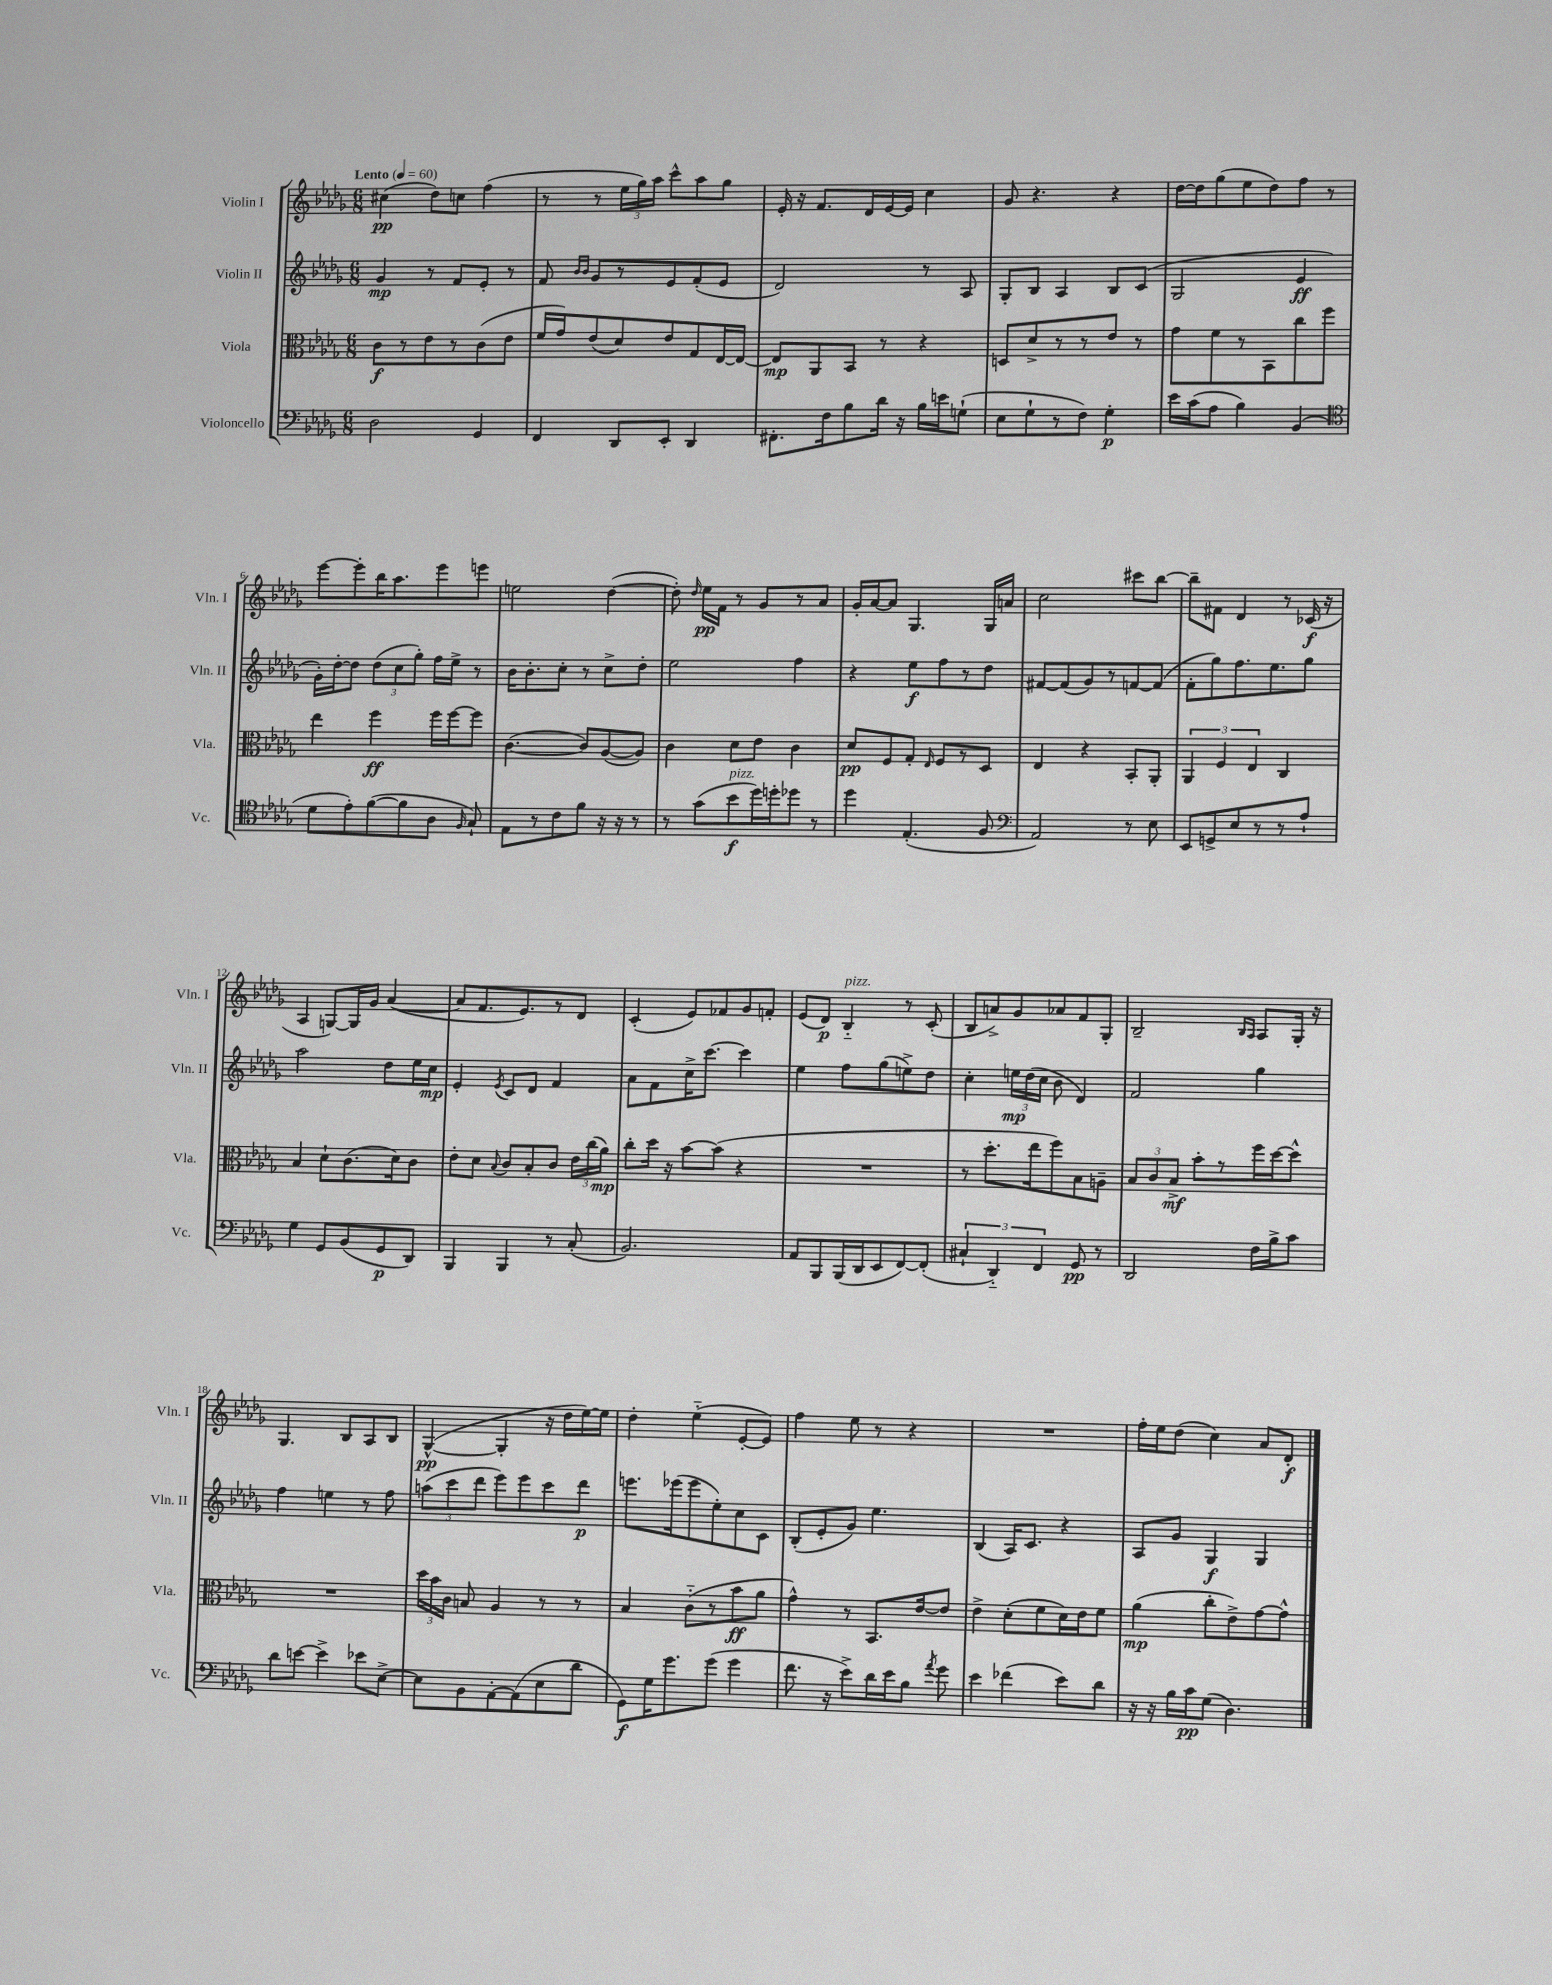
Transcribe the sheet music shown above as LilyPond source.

<<
\new StaffGroup <<
\new Staff = "s0" \with { instrumentName = "Violin I" shortInstrumentName = "Vln. I" } {
    \clef treble \key des \major \numericTimeSignature \time 6/8 \tempo "Lento" 4 = 60
    \autoBeamOff cis''4\pp( des''8[) c''8] f''4( |
    r8 r8 \tuplet 3/2 { ees''16[ ges''16) aes''16] } c'''8[-^ aes''8 ges''8] |
    ees'16-. r16 f'8.[ des'16 ees'16~ ees'16] c''4 |
    ges'8 r4. r4 |
    des''16[~ des''16 ges''8( ees''8 des''8) f''8] r8 |
    ees'''8[~ ees'''8-. bes''16 aes''8. ees'''8 e'''8] |
    e''2 des''4~( |
    des''8-.) \grace { des''16 } ees''16[\pp f'16] r8 ges'8[ r8 aes'8] |
    ges'16[-. aes'16~ aes'8] ges4. ges16[ a'16] |
    c''2 cis'''8[ bes''8]~ |
    bes''8[-- fis'8] des'4 r8 ces'16\f( r16 |
    aes4 g8[~) g16 ges'16] aes'4~( |
    aes'8[ f'8. ees'8.) r8 des'8] |
    c'4-.( ees'8[) fes'8 ges'8 f'8]-. |
    ees'8[( des'8]\p) bes4-_^\markup { \italic "pizz." } r8 c'8-.( |
    bes8[ a'8->) ges'8 aes'8 f'8 ges8]-. |
    bes2-- \grace { bes16[ aes16] } aes8[ ges16]-. r16 |
    ges4. bes8[ aes8 bes8] |
    ges4~-^\pp( ges4-. r16 des''16[ ees''16~) ees''16] |
    des''4-. ees''4-_( ees'8[~-. ees'8]) |
    f''4 ees''8 r8 r4 |
    R2. |
    f''16[-. ees''16 des''8]( c''4) aes'8[ des'8]-.\f \bar "|." |
}
\new Staff = "s1" \with { instrumentName = "Violin II" shortInstrumentName = "Vln. II" } {
    \clef treble \key des \major \numericTimeSignature \time 6/8
    \autoBeamOff ges'4\mp r8 f'8[ ees'8]-. r8 |
    f'8 \grace { bes'16[ bes'16] } ges'8[ r8 ees'8 f'8-.( ees'8] |
    des'2) r8 aes8 |
    ges8[-. bes8] aes4 bes8[ c'8]( |
    ges2 ees'4\ff |
    ges'16[-.) des''16~-. des''8] \tuplet 3/2 { des''8[( c''8 ges''8]-.) } f''16[ ees''16]-> r8 |
    bes'16[ bes'8.-. c''8]-. r8 c''8[-> des''8]-. |
    ees''2 f''4 |
    r4 ees''8[\f f''8 r8 des''8] |
    fis'8[~ fis'8( ges'8) r8 f'8~ f'8]( |
    f'8[-. ges''8) f''8. ees''8. ges''8] |
    aes''2 des''8[ ees''16 c''16]\mp |
    ees'4-. \acciaccatura { ees'8 } c'8[ des'8] f'4 |
    aes'8[ f'8 c''16-> c'''8.]~ c'''4 |
    ees''4 f''8[ ges''8( e''8->) des''8] |
    c''4-. \tuplet 3/2 { e''16[\mp des''16( c''16] } bes'8 des'4) |
    f'2 ges''4 |
    f''4 e''4 r8 f''8 |
    \tuplet 3/2 { a''8[( c'''8 des'''8] } ees'''8[) ees'''8 c'''8 des'''8]\p |
    e'''8.[ ees'''16( ees'''8 ees''8-.) c''8 c'8] |
    bes8[-.( ees'8-. ges'8]) ees''4. |
    bes4( aes16[) c'8.] r4 |
    aes8[ ges'8] ges4\f ges4 \bar "|." |
}
\new Staff = "s2" \with { instrumentName = "Viola" shortInstrumentName = "Vla." } {
    \clef alto \key des \major \numericTimeSignature \time 6/8
    \autoBeamOff c'8[\f r8 ees'8 r8 c'8( ees'8] |
    f'16[ ges'16) ees'8( des'8) ees'8 ges8 ees16~ ees16]~ |
    ees8[\mp aes,8 bes,8] r8 r4 |
    d8[ des'8-> r8 r8 ees'8] r8 |
    ges'8[ f'8 r8 bes,8 c''8 f''8] |
    ees''4 f''4\ff f''16[ f''16~ f''8] |
    c'4.~( c'8[) aes8~( aes8]) |
    c'4 des'8[ ees'8] c'4 |
    des'8[\pp f8 ges8]-. \grace { ees16 } f8[ r8 des8] |
    ees4 r4 bes,8[-. aes,8]-. |
    \tuplet 3/2 { aes,4 f4 ees4 } c4 |
    bes4 des'8[-! c'8.( des'16) c'8] |
    ees'8[-. des'8] \appoggiatura { bes8 } c'8[ bes8-. c'8] \tuplet 3/2 { ees'16[ c''16( aes'16]\mp) } |
    c''8[-. des''16] r16 bes'8[~ bes'8]( r4 |
    R2. |
    r8 des''8.[-. ees''16 f''8) bes8 a8]-- |
    \tuplet 3/2 { bes8[ c'8 bes8]->\mf } bes'8[-. r8 f''16 des''16~ des''8]-^ |
    R2. |
    \tuplet 3/2 { des''16[ bes'16 c'16] } b8 aes4 r8 r8 |
    bes4 c'8[-_( r8 bes'8\ff aes'8] |
    ges'4-^) r8 bes,8.[ ees'16~ ees'8] |
    ees'4-> des'8[-.( f'8 des'16) ees'16 f'8] |
    aes'4\mp( c''8[-. ees'8->) ges'8~ ges'8]-^ \bar "|." |
}
\new Staff = "s3" \with { instrumentName = "Violoncello" shortInstrumentName = "Vc." } {
    \clef bass \key des \major \numericTimeSignature \time 6/8
    \autoBeamOff des2 ges,4 |
    f,4 des,8[ ees,8]-. des,4 |
    fis,8.[-. f16 bes8 des'16] r16 bes16[ e'16 g8]-!( |
    ees8[ ges8-! r8 f8]) ges4-.\p |
    ees'16[ c'16( aes8] bes4) bes,4( |
    \clef tenor des'8[ ees'8-.) f'8~( f'8 aes8] \grace { f16 } ges8-!) |
    ees8[ r8 c'8 f'8] r16 r16 r8 |
    r8 ges'8[( bes'8\f^\markup { \italic "pizz." } des''16) d''16-. des''8] r8 |
    des''4 ees4.-.( f8 |
    \clef bass aes,2) r8 ees8 |
    ees,8[ g,8-> ees8 r8 r8 aes8]-! |
    ges4 ges,8[ bes,8( ges,8\p des,8]) |
    bes,,4 bes,,4 r8 c8-.( |
    bes,2.) |
    aes,8[ bes,,8 bes,,16( des,16 ees,8 f,8~) f,8]-.( |
    \tuplet 3/2 { cis4-! des,4-_) f,4 } ges,8\pp r8 |
    des,2 f16[ bes16-> c'8] |
    des'8[ e'8]~ e'4-> ees'8[ ees8]~-> |
    ees8[ bes,8 aes,8~-. aes,8( ees8 des'8] |
    ges,8[\f) ges16 ges'8. ges'8]( ges'4 |
    f'8. r16 ees'8[->) des'16 ees'16 bes8] \acciaccatura { aes'8 } ges'8 |
    ees'4 fes'4( ees'8[) des'8] |
    r16 r16 bes16[ c'16\pp ges8]( des4.) \bar "|." |
}
>>
>>
